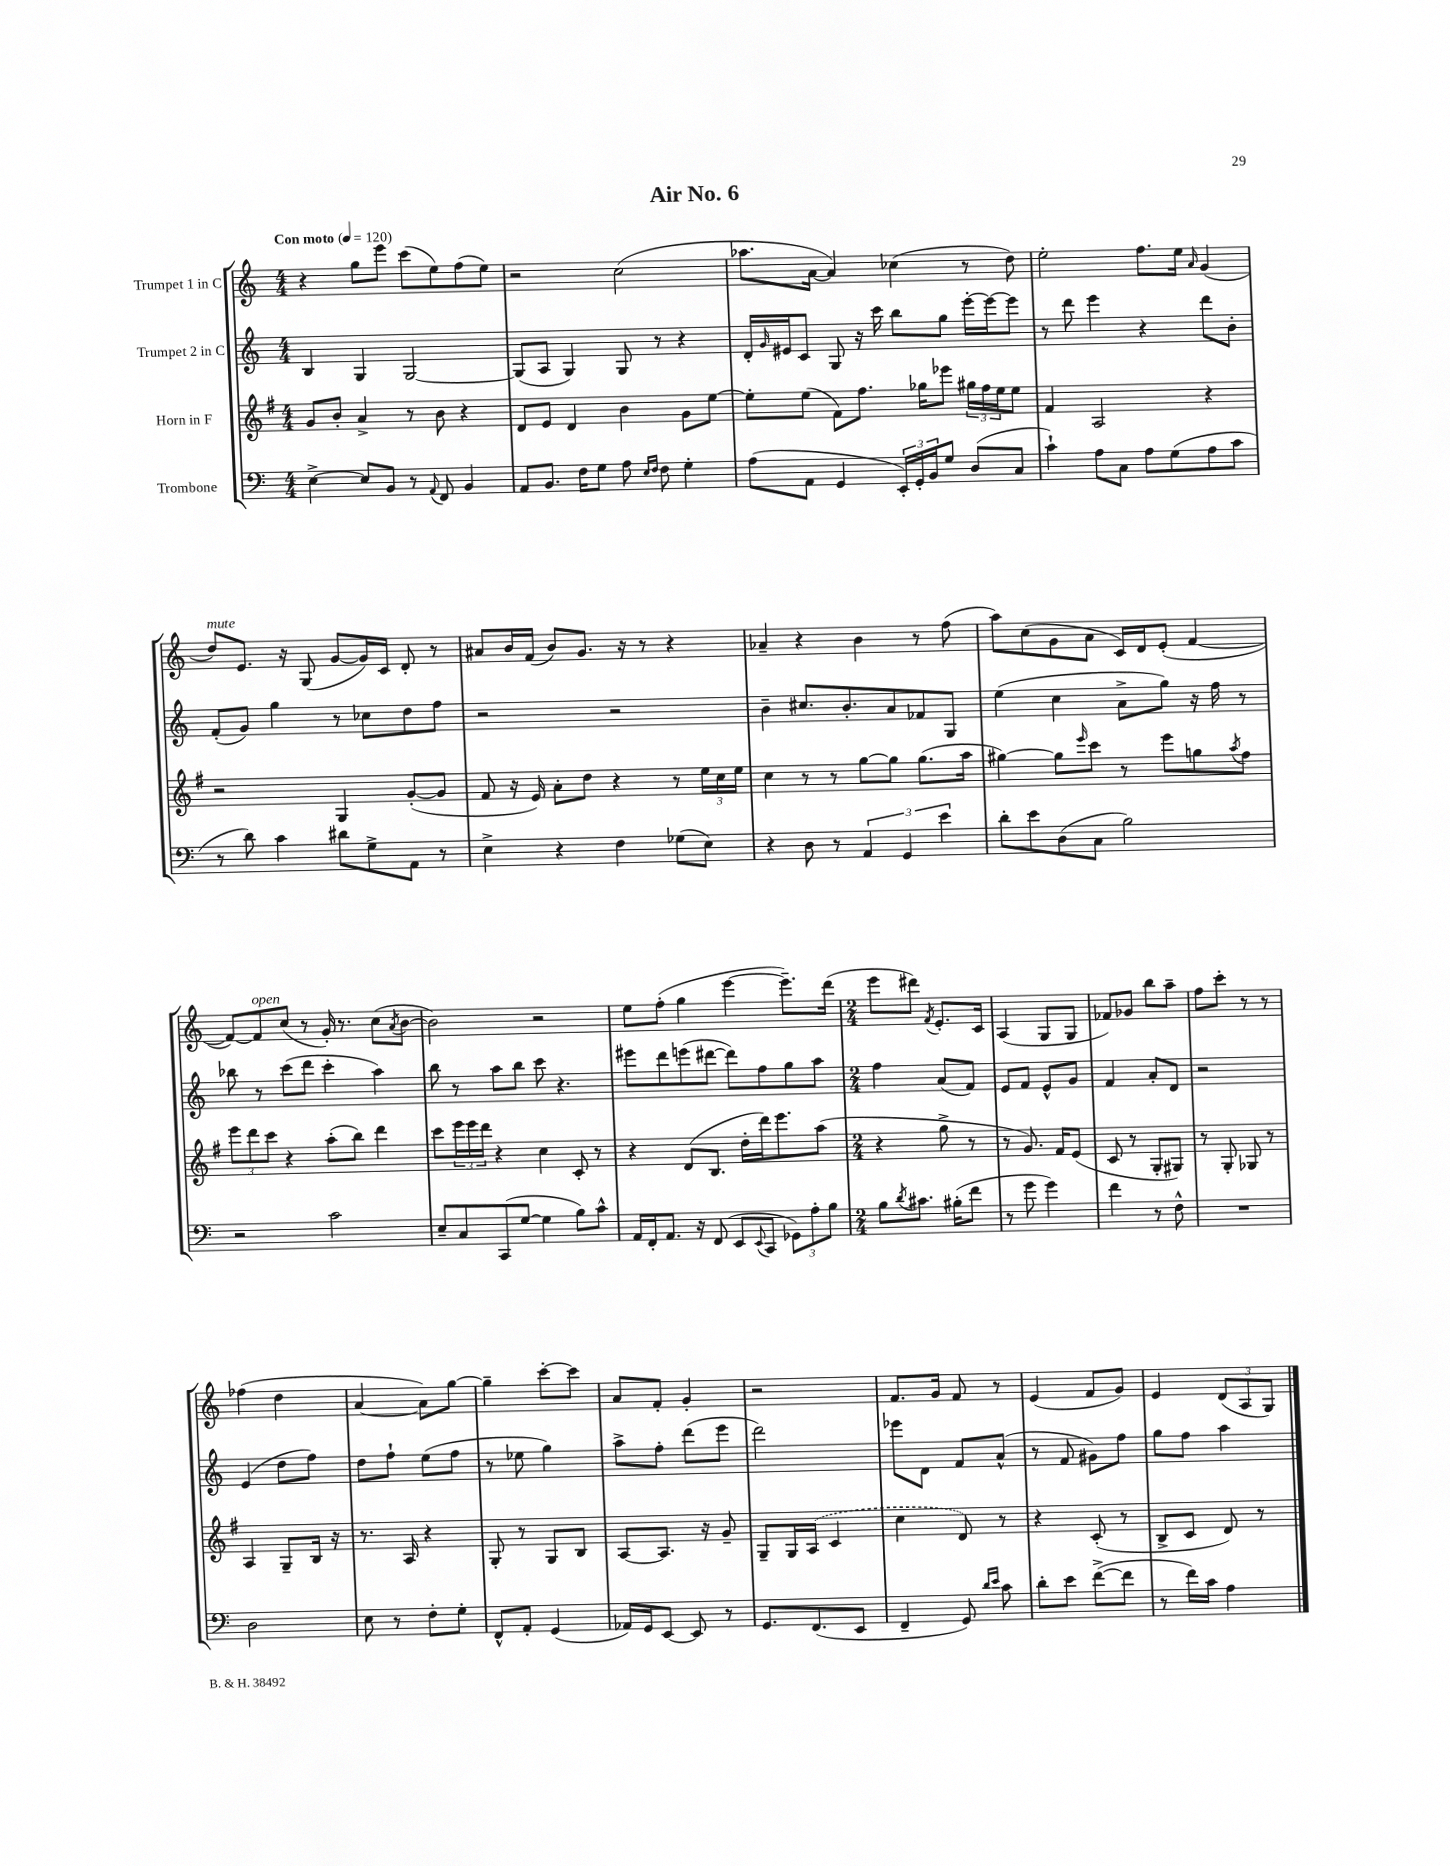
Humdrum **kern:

**kern	**kern	**kern	**kern
*staff4	*staff3	*staff2	*staff1
*clefF4	*clefG2	*clefG2	*clefG2
*k[]	*k[f#]	*k[]	*k[]
*M4/4	*M4/4	*M4/4	*M4/4
*MM120	*MM120	*MM120	*MM120
[4E^\	8g/L	4B/	4r
.	8b'/J	.	.
8E/]L	4a^/	4G/	8gg\L
8BB/J	.	.	8eee\J
8r	8r	[2G/	(8ccc\L
8qqAA/	.	.	.
8FF/	8b\	.	8ee\)
4BB/	4r	.	(8ff\
.	.	.	8ee\J)
=	=	=	=
8AA/L	8d/L	(8G/]L	2r
8.BB/J	8e/J	8A/J	.
.	4d/	4G/)	.
16F\LK	.	.	.
8G\J	.	.	.
8A\	4b\	8G/	(2cc\
16qqE/LL	.	.	.
16qqF/JJ	.	.	.
8F\	.	8r	.
4G'\	8g\L	4r	.
.	[8ee\J	.	.
=	=	=	=
(8A\L	8ee'\]L	16d'/LL	8.aa-\L
.	.	16qqg/	.
.	.	16e#/J	.
8AA\J	(8ee\J	8c/J	.
.	.	.	[16a\Jk
4GG/	8f#\L)	8G/	4a/])
.	8.ff#\J	16r	.
.	.	16ccc\	.
24EE'/LL)	.	8bb\L	(4cc-\
24GG'/	.	.	.
.	16gg-\LK	.	.
24BB/J	.	.	.
8G/J	8eee-\J	8gg\J	.
(8D/L	24gg#\LL	[16eee'\LL	8r
.	24ff#\	.	.
.	.	16eee\_J	.
.	24ee\J	.	.
8C/J	8ee\J	8eee\]J	8dd\)
=	=	=	=
4c`\)	4f#/	8r	2ee'\
.	.	8ddd\	.
8A\L	2A/	4eee\	.
8C\J	.	.	.
8A\L	.	4r	8.ff\L
(8G\	.	.	.
.	.	.	16ee\Jk
.	.	.	16qqa/
8A\	4r	8ddd\L	(4g/
8c\J	.	8b'\J	.
=	=	=	=
8r	2r	(8f'/L	8dd/L)
8d\)	.	8g/J)	8.e/J
4c\	.	4gg\	.
.	.	.	16r
.	.	.	(8G/
8d#\L	4G/	8r	[8g/L
8G^\	.	8cc-\L	16g/]L)
.	.	.	16c/JJ
8AA\J	([8g'/L	8dd\	8d'/
8r	8g/]J	8ff\J	8r
=	=	=	=
4E^\	8f#/	2r	8a#/L
.	16r	.	16b/L
.	16e/)	.	(16f/JJ
4r	8a'\L	.	8b/L)
.	8dd\J	.	8.g/J
4F\	4r	2r	.
.	.	.	16r
.	.	.	8r
(8G-\L	8r	.	4r
8E\J)	24ee\LL	.	.
.	24cc\	.	.
.	24ee\JJ	.	.
=	=	=	=
4r	4cc\	4b~\	4a-~/
8D\	8r	8.cc#/L	4r
8r	8r	.	.
.	.	8.b'/	.
6AA/	[8gg\L	.	4b\
.	8gg\]J	8a/	.
6GG/	.	.	.
.	(8.gg\L	8f-/	8r
6e\	.	.	.
.	.	8G/J	(8ff\
.	16aa\Jk	.	.
=	=	=	=
8d'\L	[4gg#\)	(4ee\	8aa\L)
8e\	.	.	(8cc\
(8D\	8gg#\]L	4cc\	8g\
.	16qqeee/	.	.
8C\J	8ccc\J	.	8a\J
2B\)	8r	8a^\L	16c/LL)
.	.	.	16d/J
.	8eee\L	8gg\J)	(8e'/J
.	8gg\	16r	[4f/
.	.	16ff\	.
.	8qaa/	.	.
.	8ff#\J	8r	.
=	=	=	=
2r	12eee\L	8bb-\	8f/_L)
.	12ddd\	.	.
.	.	8r	8f/]
.	12ccc\J	.	.
.	4r	(8ccc\L	(8cc/J
.	.	8ddd\J	8r
2c\	(8aa'\L	4ccc'\	16g'/)
.	.	.	8.r
.	8bb\J)	.	.
.	4ddd\	4aa\)	(8cc\L
.	.	.	8qa/
.	.	.	[8b\J
=	=	=	=
8E~/L	8ccc\L	8bb\	2b\])
8C/	24eee\L	8r	.
.	24eee\	.	.
.	24ddd\JJ	.	.
(8CC/	4r	8aa\L	.
[8G/J	.	8bb\J	.
4G\]	4cc\	8ccc\	2r
.	.	4.r	.
8B\L)	8c'/	.	.
8c^^\J	8r	.	.
=	=	=	=
16AA/LL	4r	8eee#\L	8ee\L
16FF'/J	.	.	.
8.AA/J	.	8ddd\	(8ff'\J
.	(8d/L	(8eee\	4gg\
16r	.	.	.
(8FF/	8.B/J	[8ddd#\J	.
8EE/L	.	8ddd#\]L)	[4eee\
.	16dd'\LL	.	.
8qqEE/	.	.	.
8CC/J	16ddd\J)	8ff\	.
.	8.eee\	.	.
12GG-\L)	.	8gg\	8.eee~\]L)
12A'\	.	.	.
.	(8aa\J	8aa\J	.
12B\J	.	.	.
.	.	.	(16ddd\Jk
=	=	=	=
*M2/4	*M2/4	*M2/4	*M2/4
8B\L	4r	4ff\	8eee\L
8qd/	.	.	.
8.c#\J	.	.	8ddd#\J)
.	.	.	8qf/
.	8gg^\	(8a/L	8.e'/L
(16B#'\LK	.	.	.
8f\J	8r	8f/J)	.
.	.	.	16c/Jk
=	=	=	=
8r	8r	8e/L	(4A/
8g\	8.g/)	8f/J	.
4g\)	.	8e^^/L	8G/L
.	16f#/LK	.	.
.	(8e/J	8g/J	8G/J
=	=	=	=
4f\	8c/	4f/	8f-/L)
.	8r	.	8g-/J
8r	8G'/L	8a'/L	8bb\L
8F^^\	8G#/J)	8d/J	8aa~\J
=	=	=	=
2r	8r	2r	8ff\L
.	8G'/	.	8ccc'\J
.	8G-/	.	8r
.	8r	.	8r
=	=	=	=
2D\	4A/	(4e/	(4ff-\
.	8G~/L	8dd\L	4dd\
.	16B/Jk	8ff\J)	.
.	16r	.	.
=	=	=	=
8E\	8.r	8dd\L	[4a/
8r	.	8ff`\J	.
.	16A/	.	.
8F'\L	4r	(8ee\L	8a\]L)
8G'\J	.	8ff\J	[8gg\J
=	=	=	=
8FF^^/L	8G'/	8r	4gg~\]
8AA'/J	8r	8ee-\	.
(4GG/	8G/L	4gg\)	[8ccc'\L
.	8B/J	.	8ccc\]J
=	=	=	=
16AA-/LL)	[8A/L	8aa^\L	8a/L
16GG/J	.	.	.
[8EE/J	8.A/]J	8ff'\J	8f'/J
8EE/]	.	(8ddd\L	4g'/
.	16r	.	.
8r	8g~/	8eee\J	.
=	=	=	=
8.GG/L	8G~/L	2ddd\)	2r
.	16G/L	.	.
(8.FF/	(16A/JJ	.	.
.	4c/	.	.
8EE/J	.	.	.
=	=	=	=
4FF~/	4cc\	8eee-\L	8.f/L
.	.	8d\J	.
.	.	.	16g/Jk
8GG/)	8d/)	8f/L	8f/
16qqd/LL	.	.	.
16qqe/JJ	.	.	.
8c\	8r	(8a^^/J	8r
=	=	=	=
8d'\L	4r	8r	(4e/
8e\J	.	8f/	.
([8f^\L	(8c'/	8g#\L)	8f/L
8f\]J	8r	8ff\J	8g/J)
=	=	=	=
8r	8B^/L	8gg\L	4e/
16f\LL)	8c/J	8ff\J	.
16c\JJ	.	.	.
4A\	8d/)	4aa\	(12d/L
.	.	.	12A/
.	8r	.	.
.	.	.	12G/J)
==	==	==	==
*-	*-	*-	*-
